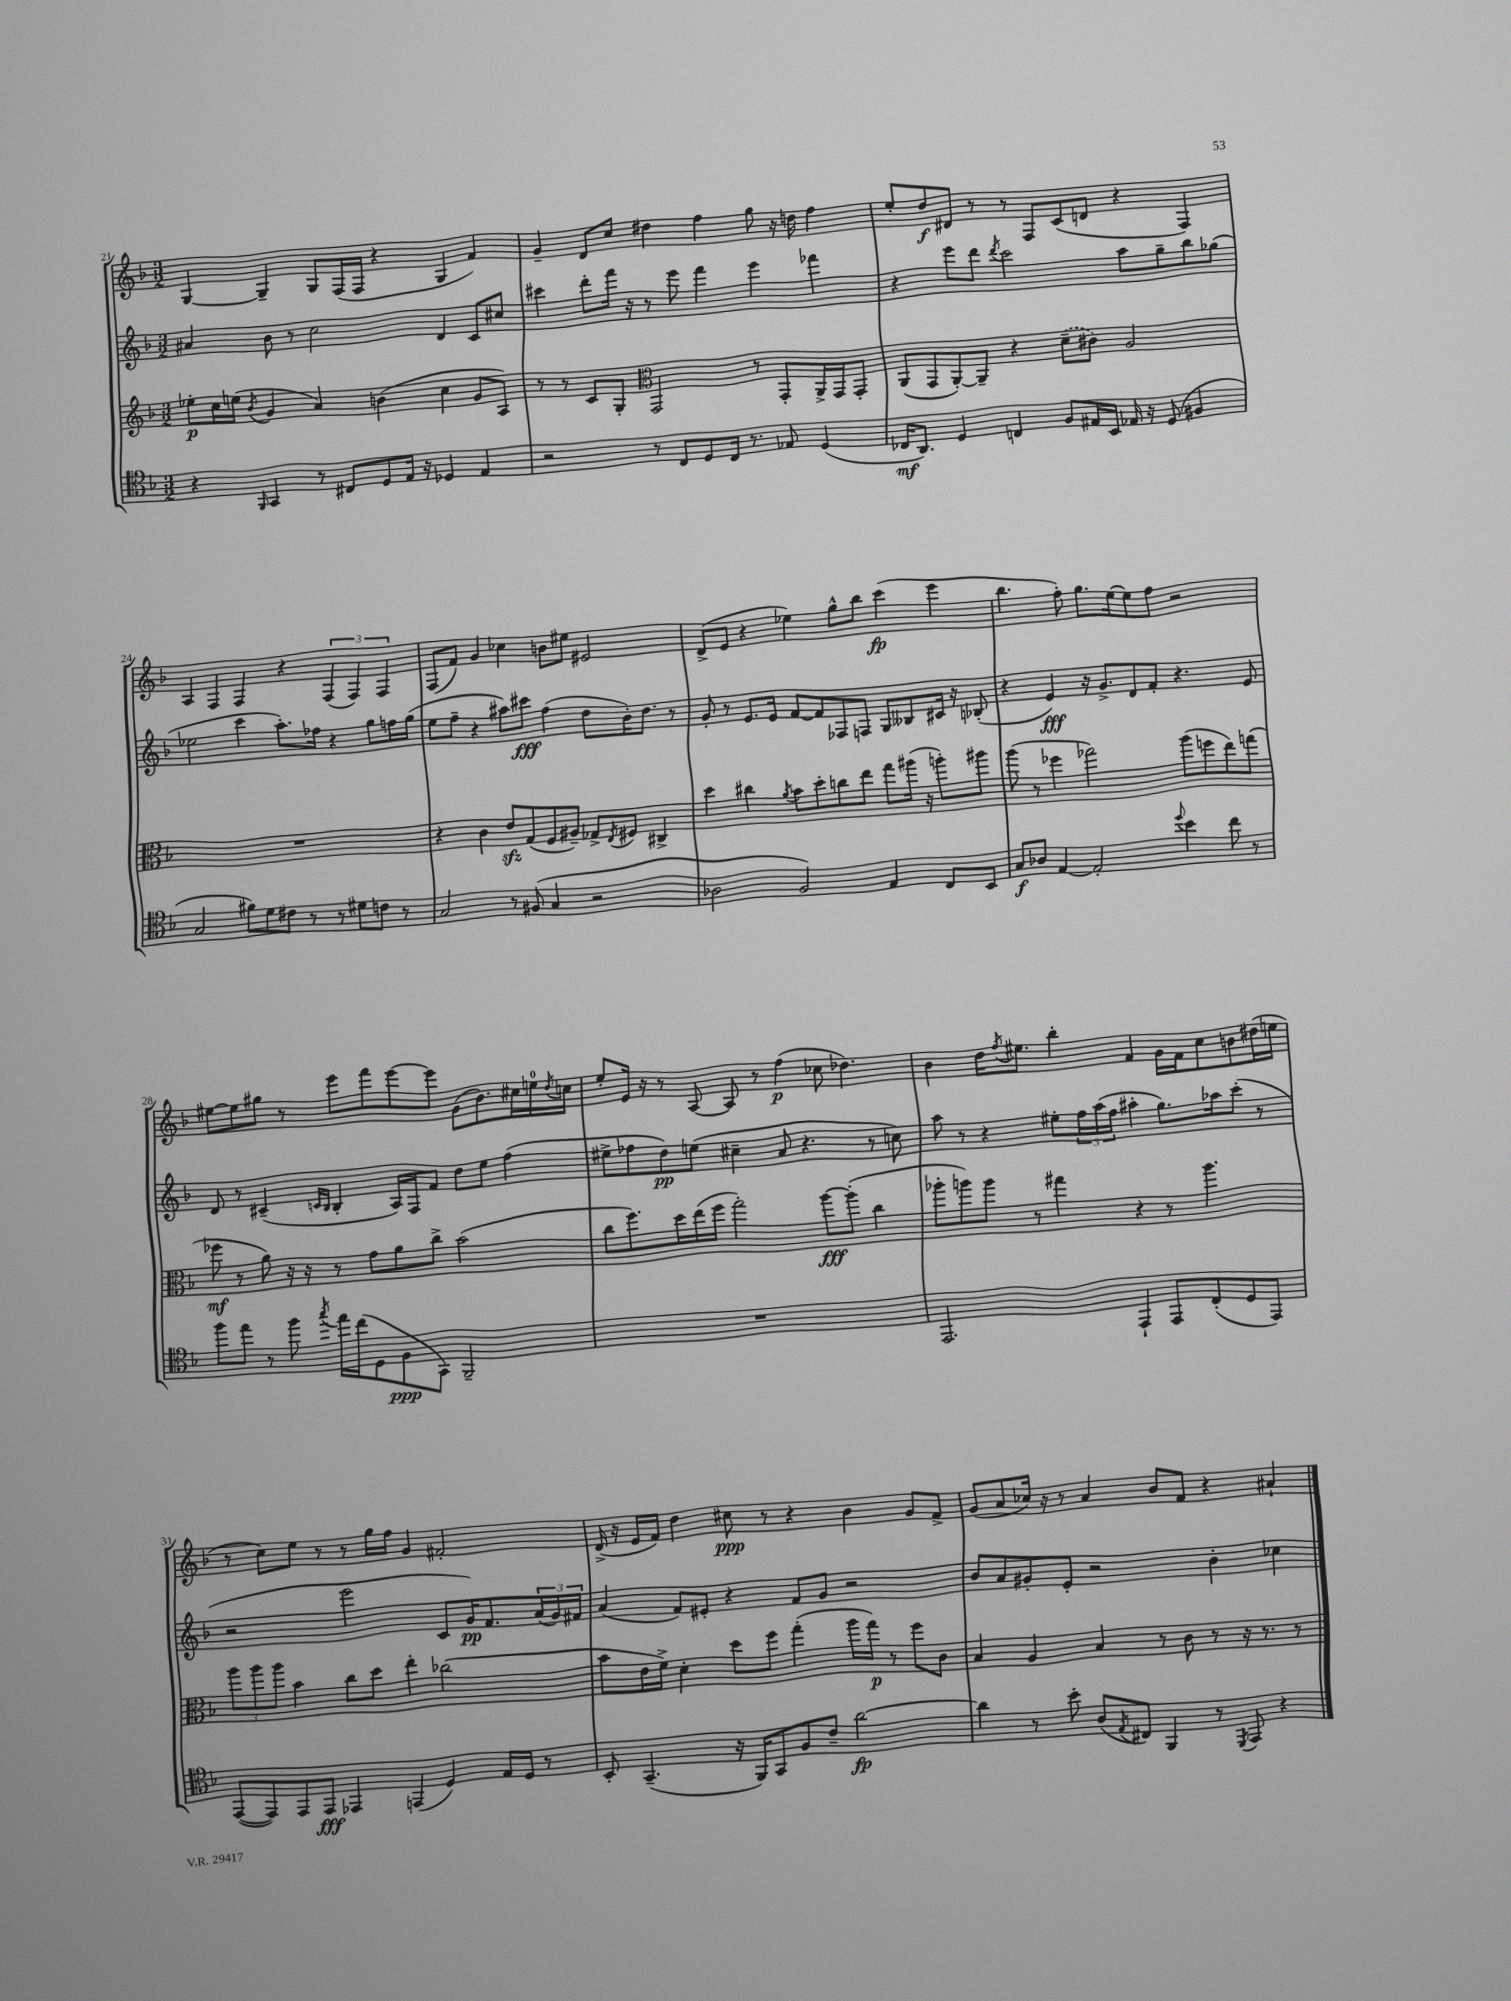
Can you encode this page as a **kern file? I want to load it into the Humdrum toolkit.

**kern	**dynam	**kern	**dynam	**kern	**dynam	**kern	**dynam
*part4	*part4	*part3	*part3	*part2	*part2	*part1	*part1
*staff4	*staff4	*staff3	*staff3	*staff2	*staff2	*staff1	*staff1
*clefC4	*	*clefG2	*	*clefG2	*	*clefG2	*
*k[b-]	*	*k[b-]	*	*k[b-]	*	*k[b-]	*
*M3/2	*	*M3/2	*	*M3/2	*	*M3/2	*
=21	=21	=21	=21	=21	=21	=21	=21
4r	.	8ee-X'\L	p	4a#X/	.	[4G/	.
.	.	16cc\L	.	.	.	.	.
.	.	(16een\JJ	.	.	.	.	.
16qqFF/	.	8qb-/	.	.	.	.	.
4GG/	.	4g/	.	8b-\	.	4G~/]	.
.	.	.	.	8r	.	.	.
8r	.	4a/)	.	2cc\	.	8G/L	.
8C#X/L	.	.	.	.	.	(16F/L	.
.	.	.	.	.	.	16F/JJ	.
8D/	.	(4bn\	.	.	.	4r	.
16E/Jk	.	.	.	.	.	.	.
16r	.	.	.	.	.	.	.
4D-X/	.	4cc\	.	4d/	.	4G/	.
4E/	.	8g/L	.	8c/L	.	4f/)	.
.	.	8A/J)	.	8cc#X/J	.	.	.
=22	=22	=22	=22	=22	=22	=22	=22
2r	.	8r	.	4ccc#X\	.	4g~/	.
.	.	8r	.	.	.	.	.
.	.	8c/L	.	8ddd'\L	.	8d/L	.
.	.	8G'/J	.	16fff\Jk	.	8cc/J	.
.	.	.	.	16r	.	.	.
*	*	*clefC3	*	*	*	*	*
8r	.	2GG/	.	8r	.	4dd#X\	.
8C/L	.	.	.	8eee\	.	.	.
8D/	.	.	.	4fff\	.	4ff\	.
16C/Jk	.	.	.	.	.	.	.
8.r	.	.	.	.	.	.	.
.	.	8r	.	4eee\	.	8gg\	.
8E-X/	.	8GG'/L	.	.	.	16r	.
.	.	.	.	.	.	16ddn\	.
(4D/	.	16AA^/L	.	4fff-X\	.	4ff\	.
.	.	16GG/J	.	.	.	.	.
.	.	8GG'/J	.	.	.	.	.
=23	=23	=23	=23	=23	=23	=23	=23
16C-X/KL	mf	(8AA/L	.	4r	.	8ee'/L	.
8.AA/J)	.	.	.	.	.	.	.
.	.	8GG/	.	.	.	8dd/	f
4D/	.	[8AA'/)	.	8eee\L	.	8d#X/J	.
.	.	8AA~/J]	.	8ddd\J	.	8r	.
.	.	.	.	8qddd/	.	.	.
4Cn/	.	4r	.	2ccc\	.	8r	.
.	.	.	.	.	.	8F/L	.
8F/L	.	(8d~\L	.	.	.	(8c/	.
16E#X/L	.	8c#X\J)	.	.	.	8dn/J	.
16BB-/JJ	.	.	.	.	.	.	.
16E-X/	.	2A/	.	8aa\L	.	4r	.
16r	.	.	.	.	.	.	.
(8D/	.	.	.	8gg~\	.	.	.
4F#X/	.	.	.	8bb-\	.	4F/)	.
.	.	.	.	(8gg-X\J	.	.	.
!!LO:LB:g=z
=24	=24	=24	=24	=24	=24	=24	=24
2G/	.	1.r	.	2ee-X\	.	4A/	.
.	.	.	.	.	.	4F/	.
8f#X\L)	.	.	.	4ccc\	.	4F/	.
8d\	.	.	.	.	.	.	.
8c#X\J	.	.	.	8.aa'\L)	.	4r	.
8r	.	.	.	.	.	.	.
.	.	.	.	16ff-X\Jk	.	.	.
8r	.	.	.	4r	.	(6F/	.
8d#X\L	.	.	.	.	.	.	.
.	.	.	.	.	.	6F/)	.
8cn\J	.	.	.	8gg\L	.	.	.
.	.	.	.	.	.	6F/	.
8r	.	.	.	16ffn\L	.	.	.
.	.	.	.	(16gg\JJ	.	.	.
=25	=25	=25	=25	=25	=25	=25	=25
2G/	.	4r	.	8ee\L	.	(8F/L	.
.	.	.	.	8ff~\J	.	8f/J)	.
.	.	4c\	.	4r	.	4g/	.
8r	.	8ezz/L	.	8aa#X\L)	.	4cc-X\	.
(8F#X/	.	(8G/	.	8ccc#X\J	fff	.	.
4G/	.	8F/	.	(4ff\	.	8bn\L	.
.	.	8A#X~/J)	.	.	.	8ee#X\J	.
2r	.	8G-X^/L	.	8dd\L	.	2e#X/	.
.	.	8qE/	.	.	.	.	.
.	.	8F#X/J	.	16b-'\K)	.	.	.
.	.	.	.	8.dd\J	.	.	.
.	.	4C#X^/	.	.	.	.	.
.	.	.	.	8r	.	.	.
=26	=26	=26	=26	=26	=26	=26	=26
2A-X\	.	4dd\	.	8g'/	.	(8d^/L	.
.	.	.	.	8r	.	8e/J	.
.	.	4cc#X\	.	8.e/L	.	4r	.
.	.	.	.	16e/Jk	.	.	.
.	.	8qa/	.	.	.	.	.
2F/)	.	8b-\L	.	[8f/L	.	4ee-X\)	.
.	.	8dd'\	.	8f/]	.	.	.
.	.	8ccn\	.	8F-X/	.	8gg^^\L	.
.	.	8ee\J	.	8Fn/J	.	8bb-\J	.
4E/	.	8gg\L	.	8G/L	.	(4ccc\	fp
.	.	(16aa#X\Jk	.	8B--X/	.	.	.
.	.	16r	.	.	.	.	.
8C/L	.	8aan'\L)	.	16c#X/Jk	.	4eee\	.
.	.	.	.	16r	.	.	.
8BB-/J	.	8aa#X\J	.	(8B-X'/	.	.	.
=27	=27	=27	=27	=27	=27	=27	=27
8G/L	f	(8aa\	.	4r	.	4.bb-\	.
8A-X/J	.	8r	.	.	.	.	.
[4E/	.	4ff-X\	.	4e/)	fff	.	.
.	.	.	.	.	.	8ff'\)	.
2E'/]	.	2gg-X\)	.	16r	.	8.gg\L	.
.	.	.	.	8.g^/L	.	.	.
.	.	.	.	.	.	[16ee\k	.
.	.	.	.	8d/	.	8ee\]	.
.	.	.	.	8f'/J	.	8ff\J	.
8qqdd/	.	.	.	.	.	.	.
4b-\	.	(8aa\L	.	4.r	.	2r	.
.	.	8ffn\	.	.	.	.	.
8cc\	.	8ee\)	.	.	.	.	.
8r	.	(8ggn\J	.	8e/	.	.	.
!!LO:LB:g=z
=28	=28	=28	=28	=28	=28	=28	=28
8ff\L	.	8ff-X\	mf	8d/	.	[8ee#X\L	.
8ee\J	.	8r	.	8r	.	8ee#\]	.
8r	.	8a\)	.	(4c#X~/	.	8gg#X\J	.
8ff\	.	16r	.	.	.	8r	.
.	.	16r	.	.	.	.	.
.	.	.	.	16qqcn/LL	.	.	.
8qgg/	.	.	.	16qqB-/JJ	.	.	.
16ee\LL	.	8r	.	4B-'/	.	8eee\L	.
(16cc\J	.	.	.	.	.	.	.
8D\	.	8g\L	.	.	.	8fff\	.
8F\	ppp	8a\	.	16A/LL)	.	[8eee\	.
.	.	.	.	16F/J	.	.	.
8GG\J)	.	8cc^\J	.	8f/J	.	8eee\J]	.
2FF~/	.	(2b-\	.	8dd\L	.	(8g\L	.
.	.	.	.	8ee\J	.	8.b-\)	.
.	.	.	.	(4ff\	.	.	.
.	.	.	.	.	.	16cc#X\L	.
.	.	.	.	.	.	16een\	.
.	.	.	.	.	.	8qdd/	.
.	.	.	.	.	.	16ccn\JJ	.
=29	=29	=29	=29	=29	=29	=29	=29
1.r	.	8cc\L	.	8ee#X^\L	.	8ee'/L	.
.	.	8.ff\)	.	8ff-X\	.	16e/Jk	.
.	.	.	.	.	.	16r	.
.	.	.	.	8dd\)	pp	8r	.
.	.	16dd\L	.	.	.	.	.
.	.	(16ee\	.	(8een\J	.	[8A/	.
.	.	16ff\JJ	.	.	.	.	.
.	.	2gg'\)	.	4cc#X~\	.	8A/]	.
.	.	.	.	.	.	8r	.
.	.	.	.	8a/	.	(4ff\	p
.	.	.	.	4.r	.	.	.
.	.	[8aa\L	fff	.	.	8cc-X\	.
.	.	(8aa'\J]	.	.	.	4.dd-X\)	.
.	.	4cc\	.	8r	.	.	.
.	.	.	.	8ccn\)	.	.	.
=30	=30	=30	=30	=30	=30	=30	=30
2.EE/	.	8aa-X'\L	.	8aa\	.	4b-\	.
.	.	8aan\)	.	8r	.	.	.
.	.	8aa\J	.	4r	.	16dd\KL	.
.	.	.	.	.	.	8qff/	.
.	.	.	.	.	.	8.ee#X\J	.
.	.	8r	.	.	.	.	.
.	.	4gg#X\	.	8ee#X'\L	.	4bb-'\	.
.	.	.	.	24ff\L	.	.	.
.	.	.	.	(24aa\	.	.	.
.	.	.	.	24ff\JJ	.	.	.
4EE`/	.	4r	.	4aa#X'\	.	4f/	.
8EE/L	.	8r	.	8.gg\L)	.	16g\LL	.
.	.	.	.	.	.	16f\J	.
(8C'/	.	4.aa\	.	.	.	8cc\	.
.	.	.	.	16aa-X\k	.	.	.
8D/	.	.	.	(8ccc'\J	.	8bn\	.
8EE/J)	.	.	.	8r	.	(16dd#X\L	.
.	.	.	.	.	.	16een\JJ	.
!!LO:LB:g=z
=31	=31	=31	=31	=31	=31	=31	=31
([8EE/L	.	12aa\L	.	2r	.	8r	.
.	.	12aa\	.	.	.	.	.
8EE/])	.	.	.	.	.	8cc\L)	.
.	.	12aa\J	.	.	.	.	.
8EE/	.	4b-\	.	.	.	8ee\J	.
8EE/J	fff	.	.	.	.	8r	.
4EE-X/	.	8cc\L	.	2eee\	.	8r	.
.	.	8dd\J	.	.	.	16gg\LL	.
.	.	.	.	.	.	16ff\JJ	.
(4EEn/	.	4ee'\	.	.	.	4g/	.
4D/)	.	(2cc-X\	.	8c/L	.	2f#X'/	.
.	.	.	.	16g/K)	pp	.	.
.	.	.	.	8.f/	.	.	.
16E/LL	.	.	.	.	.	.	.
16D/JJ	.	.	.	.	.	.	.
8r	.	.	.	(24a/L	.	.	.
.	.	.	.	24g/)	.	.	.
.	.	.	.	24f#X/JJ	.	.	.
=32	=32	=32	=32	=32	=32	=32	=32
8BB-'/	.	8b-\L	.	(4a/	.	(16d^/	.
.	.	.	.	.	.	16r	.
(4.GG~/	.	16e\L	.	.	.	16e/LL	.
.	.	16f^\JJ)	.	.	.	16f/JJ)	.
.	.	4d'\	.	8f/L)	.	4dd\	.
.	.	.	.	8e#X'/J	.	.	.
16r	.	8dd\L	.	4r	.	8cc#X\	ppp
16FF/KL)	.	.	.	.	.	.	.
8GG/	.	8ff\J	.	.	.	8r	.
8F/	.	(4gg'\	.	8f/L	.	4r	.
8c~/J	.	.	.	8g/J	.	.	.
[2a\	fp	16aa\LL	.	2r	.	4b-\	.
.	.	16gg\JJ)	p	.	.	.	.
.	.	8r	.	.	.	.	.
.	.	8ff\L	.	.	.	8g/L	.
.	.	8c\J	.	.	.	8f^/J	.
=33	=33	=33	=33	=33	=33	=33	=33
4a\]	.	4B-/	.	8b-/L	.	(8g/L	.
.	.	.	.	8a/	.	8a/	.
8r	.	4A/	.	8g#X'/	.	16cc-X/Jk)	.
.	.	.	.	.	.	16r	.
8b-'\	.	.	.	8e'/J	.	8r	.
(8A/L	.	4B-/	.	2r	.	4a/	.
8qE/	.	.	.	.	.	.	.
8C#X/J)	.	.	.	.	.	.	.
4FF/	.	8r	.	.	.	8b-/L	.
.	.	8c\	.	.	.	8f/J	.
8r	.	8r	.	4b-'\	.	4r	.
8qDD/	.	.	.	.	.	.	.
8EE/	.	16r	.	.	.	.	.
.	.	8.r	.	.	.	.	.
4r	.	.	.	4cc-X\	.	4a#X`/	.
.	.	8r	.	.	.	.	.
==	==	==	==	==	==	==	==
*-	*-	*-	*-	*-	*-	*-	*-
